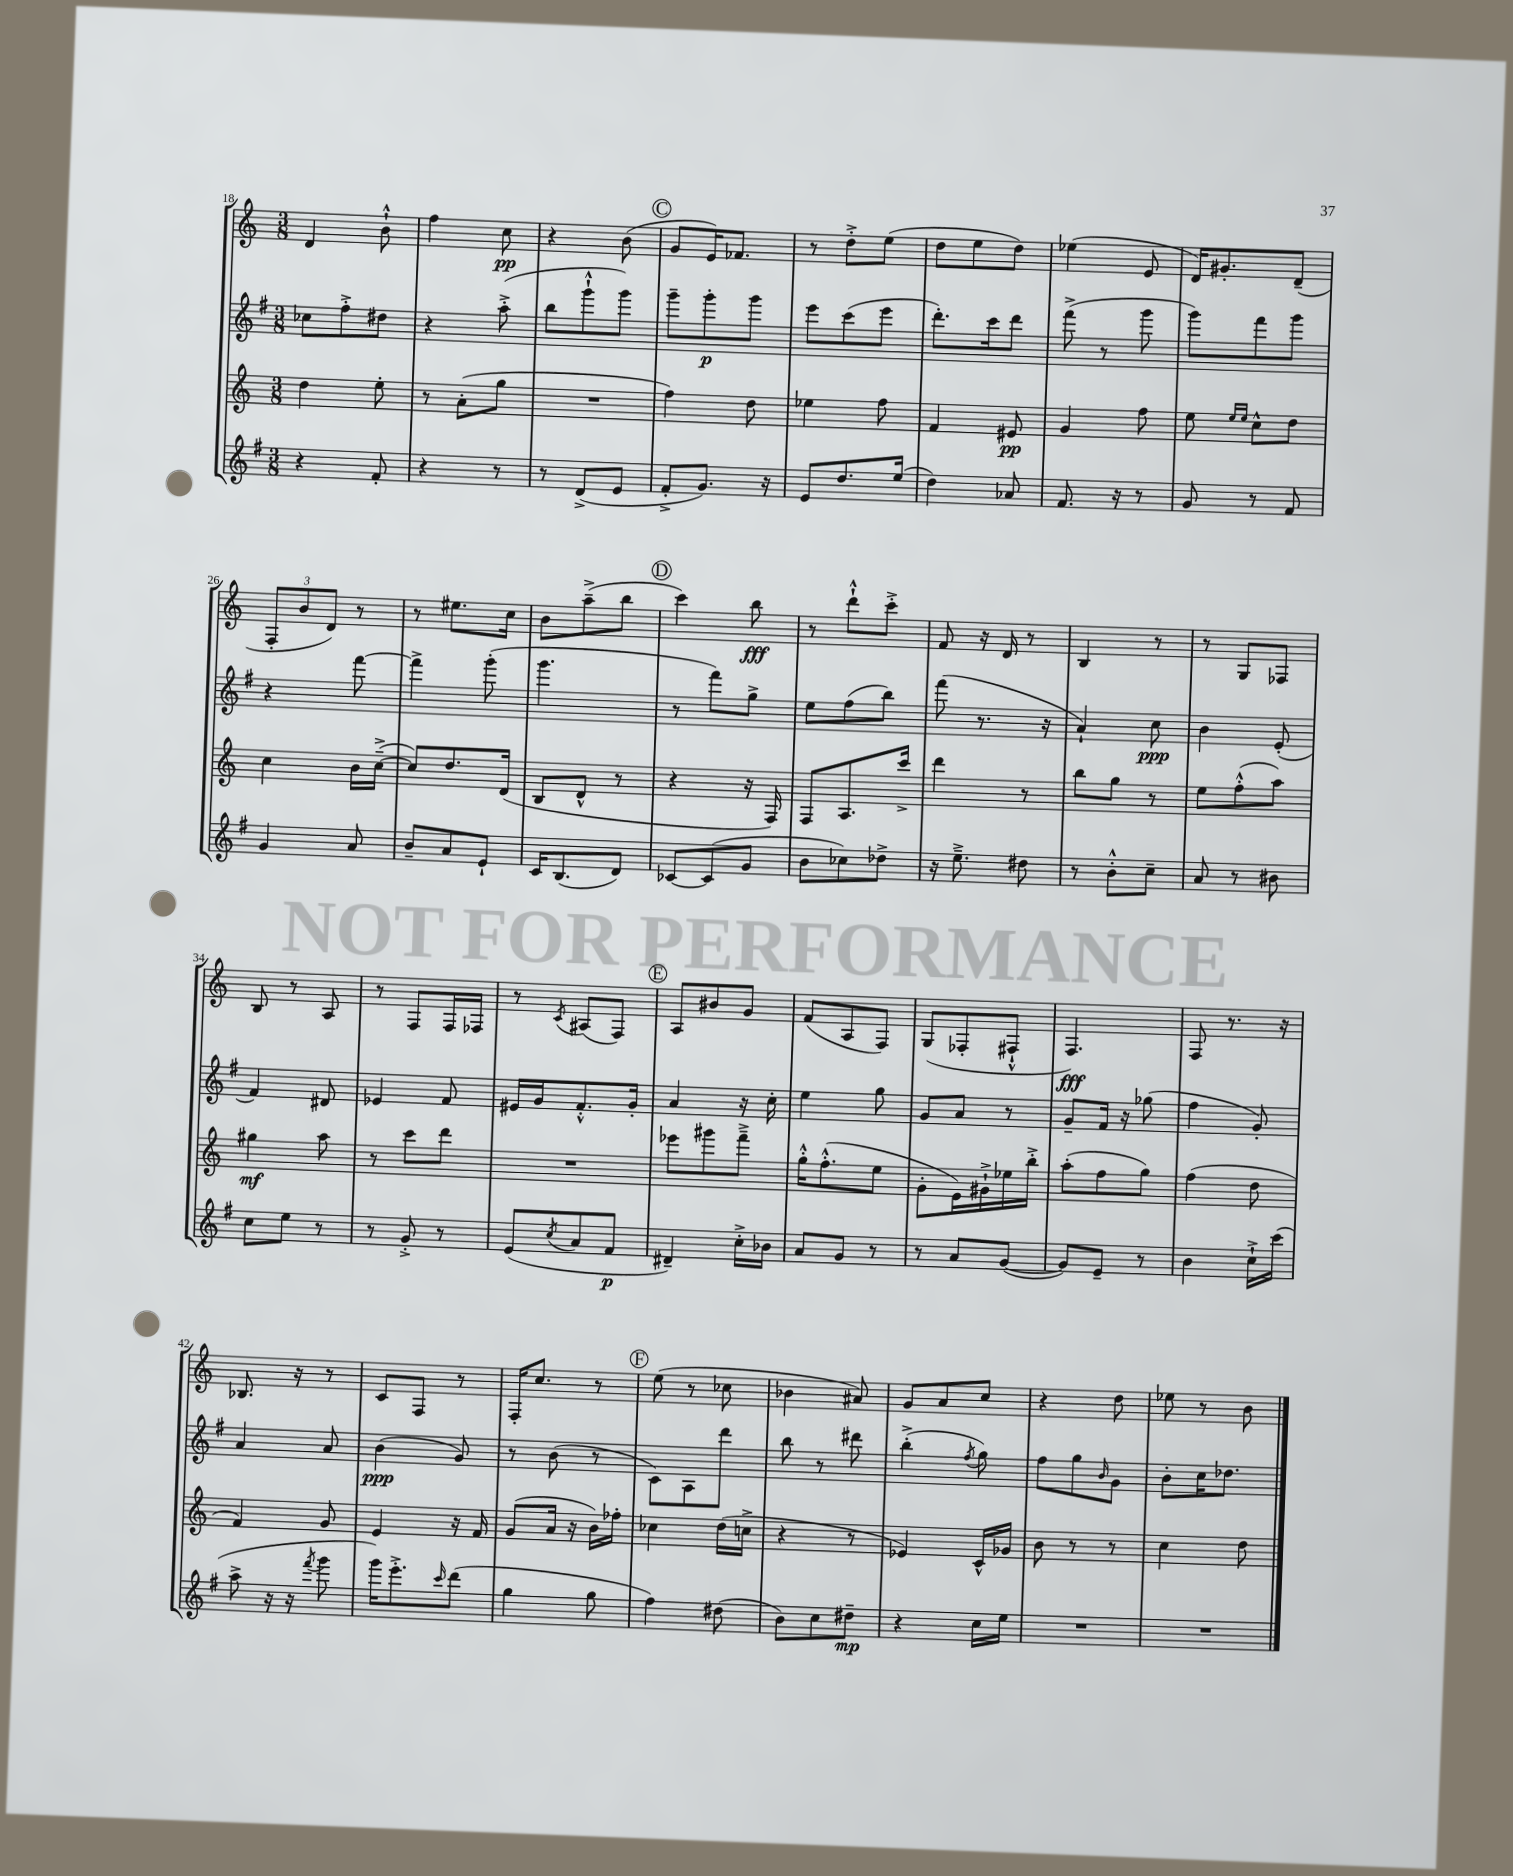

**kern	**kern	**kern	**kern
*staff4	*staff3	*staff2	*staff1
*clefG2	*clefG2	*clefG2	*clefG2
*k[f#]	*k[]	*k[f#]	*k[]
*M3/8	*M3/8	*M3/8	*M3/8
4r	4dd	8cc-	4d
.	.	8ff#'^	.
8f#'	8ee'	8dd#	8b`^^
=	=	=	=
4r	8r	4r	4ff
.	(8a'	.	.
8r	8gg	(8aa'^	8cc
=	=	=	=
8r	4.r	8bb	4r
(8d^	.	8ggg`^^	.
8e	.	8ggg)	(8b
=	=	=	=
8f#'^	4ff)	8ggg~	8g
8.g)	.	8ggg'	16e)
.	.	.	8.f-
.	8dd	8ggg	.
16r	.	.	.
=	=	=	=
8e	4ee-	8eee	8r
8.dd	.	(8ccc	8dd'^
.	8ff	8eee	(8ee
(16ee	.	.	.
=	=	=	=
4dd)	4f	8.ddd')	8dd
.	.	.	8ee
.	.	16ccc	.
8a-	8e#	8ddd	8dd)
=	=	=	=
8.f#	4g	(8fff#^	(4ee-
.	.	8r	.
16r	.	.	.
8r	8ff	8ggg	8e
=	=	=	=
8g	8ee	8ggg)	16d)
.	.	.	8.g#'
.	16qqee	.	.
.	16qqee	.	.
8r	8cc^^	8fff#	.
8f#	8dd	8ggg	(8d~
=	=	=	=
4g	4cc	4r	12F'
.	.	.	12b
.	.	.	12d)
8a	16b	[8fff#	8r
.	([16cc~^	.	.
=	=	=	=
8b~	8cc])	4fff#^]	8r
8a	8.dd	.	8.ee#
8e`	.	(8ggg'	.
.	(16d	.	16cc
=	=	=	=
16c	8B	4.ggg	8b
(8.B	.	.	.
.	8d^^	.	(8aa~^
8d)	8r	.	8bb
=	=	=	=
[8c-	4r	8r	4ccc)
(8c-]	.	8fff#)	.
8g	16r	8gg^	8bb
.	16F)	.	.
=	=	=	=
8b	8F	8ee	8r
8cc-)	8.A	(8ff#	8ddd`^^
8dd-^	.	8bb)	8ccc'^
.	16ccc^	.	.
=	=	=	=
16r	4ddd	(8fff#	8f
8.ee~^	.	.	.
.	.	8.r	16r
.	.	.	16d
8dd#	8r	.	8r
.	.	16r	.
=	=	=	=
8r	8bb	4a`)	4B
8b'^^	8gg	.	.
8cc~	8r	8cc	8r
=	=	=	=
8a	8ee	4b	8r
8r	(8ff'^^	.	8G
8b#	8aa)	(8e'	8F-
=	=	=	=
8cc	4gg#	4f#)	8B
8ee	.	.	8r
8r	8aa	8d#	8A
=	=	=	=
8r	8r	4e-	8r
8g'^	8ccc	.	8F
8r	8ddd	8f#	16F
.	.	.	16F-
=	=	=	=
(8e	4.r	16e#	8r
.	.	16g	.
8qcc	.	.	8qc
8a	.	8.f#'^^	(8A#
8f#	.	.	8F)
.	.	16g'	.
=	=	=	=
4d#~)	8eee-	4a	8A
.	8ggg#	.	8b#
16cc'^	8fff~^	16r	8g
16b-	.	16cc'	.
=	=	=	=
8a	16gg'^^	4ee	(8f
.	(8.ff'^^	.	.
8g	.	.	8A
8r	8ee	8gg	8F)
=	=	=	=
8r	8g'	8g	(8G
8a	16e)	8a	8F-'
.	16g#`^	.	.
([8g	16ee-	8r	8F#`^^
.	16bb'^	.	.
=	=	=	=
8g])	(8aa'	8g~	4.F)
8e~	8ff	16f#	.
.	.	16r	.
8r	8gg)	(8gg-	.
=	=	=	=
4b	(4ff	4ff#	8F
.	.	.	8.r
16cc`^	8dd	8g')	.
(16ccc	.	.	16r
=	=	=	=
8aa^	4f)	4a	8.B-
16r	.	.	.
16r	.	.	16r
8qfff#	.	.	.
8ggg	8g	8a	8r
=	=	=	=
16ggg)	4e	(4b	8c
8.eee'^	.	.	.
.	.	.	8F
16qqccc	.	.	.
(8ddd	16r	8g)	8r
.	16f	.	.
=	=	=	=
4gg	(8g	8r	16F'
.	.	.	8.cc
.	16a	(8b	.
.	16r	.	.
8gg	16b)	8r	8r
.	16ff-'	.	.
=	=	=	=
4ff#)	4cc-	8c)	(8ee
.	.	8A	8r
(8dd#	(16dd	8ddd	8cc-
.	16cc^	.	.
=	=	=	=
8b)	4r	8bb	4b-
8cc	.	8r	.
8dd#~	8r	8ddd#	8a#)
=	=	=	=
4r	4e-)	(4bb'^	8g
.	.	.	8a
.	.	8qff#	.
16cc	16c^^	8gg)	8cc
16ee	16g-	.	.
=	=	=	=
4.r	8b	8ff#	4r
.	8r	8gg	.
.	.	16qqb	.
.	8r	8g	8dd
=	=	=	=
4.r	4cc	8b'	8ee-
.	.	16cc	8r
.	.	8.dd-	.
.	8dd	.	8b
==	==	==	==
*-	*-	*-	*-
